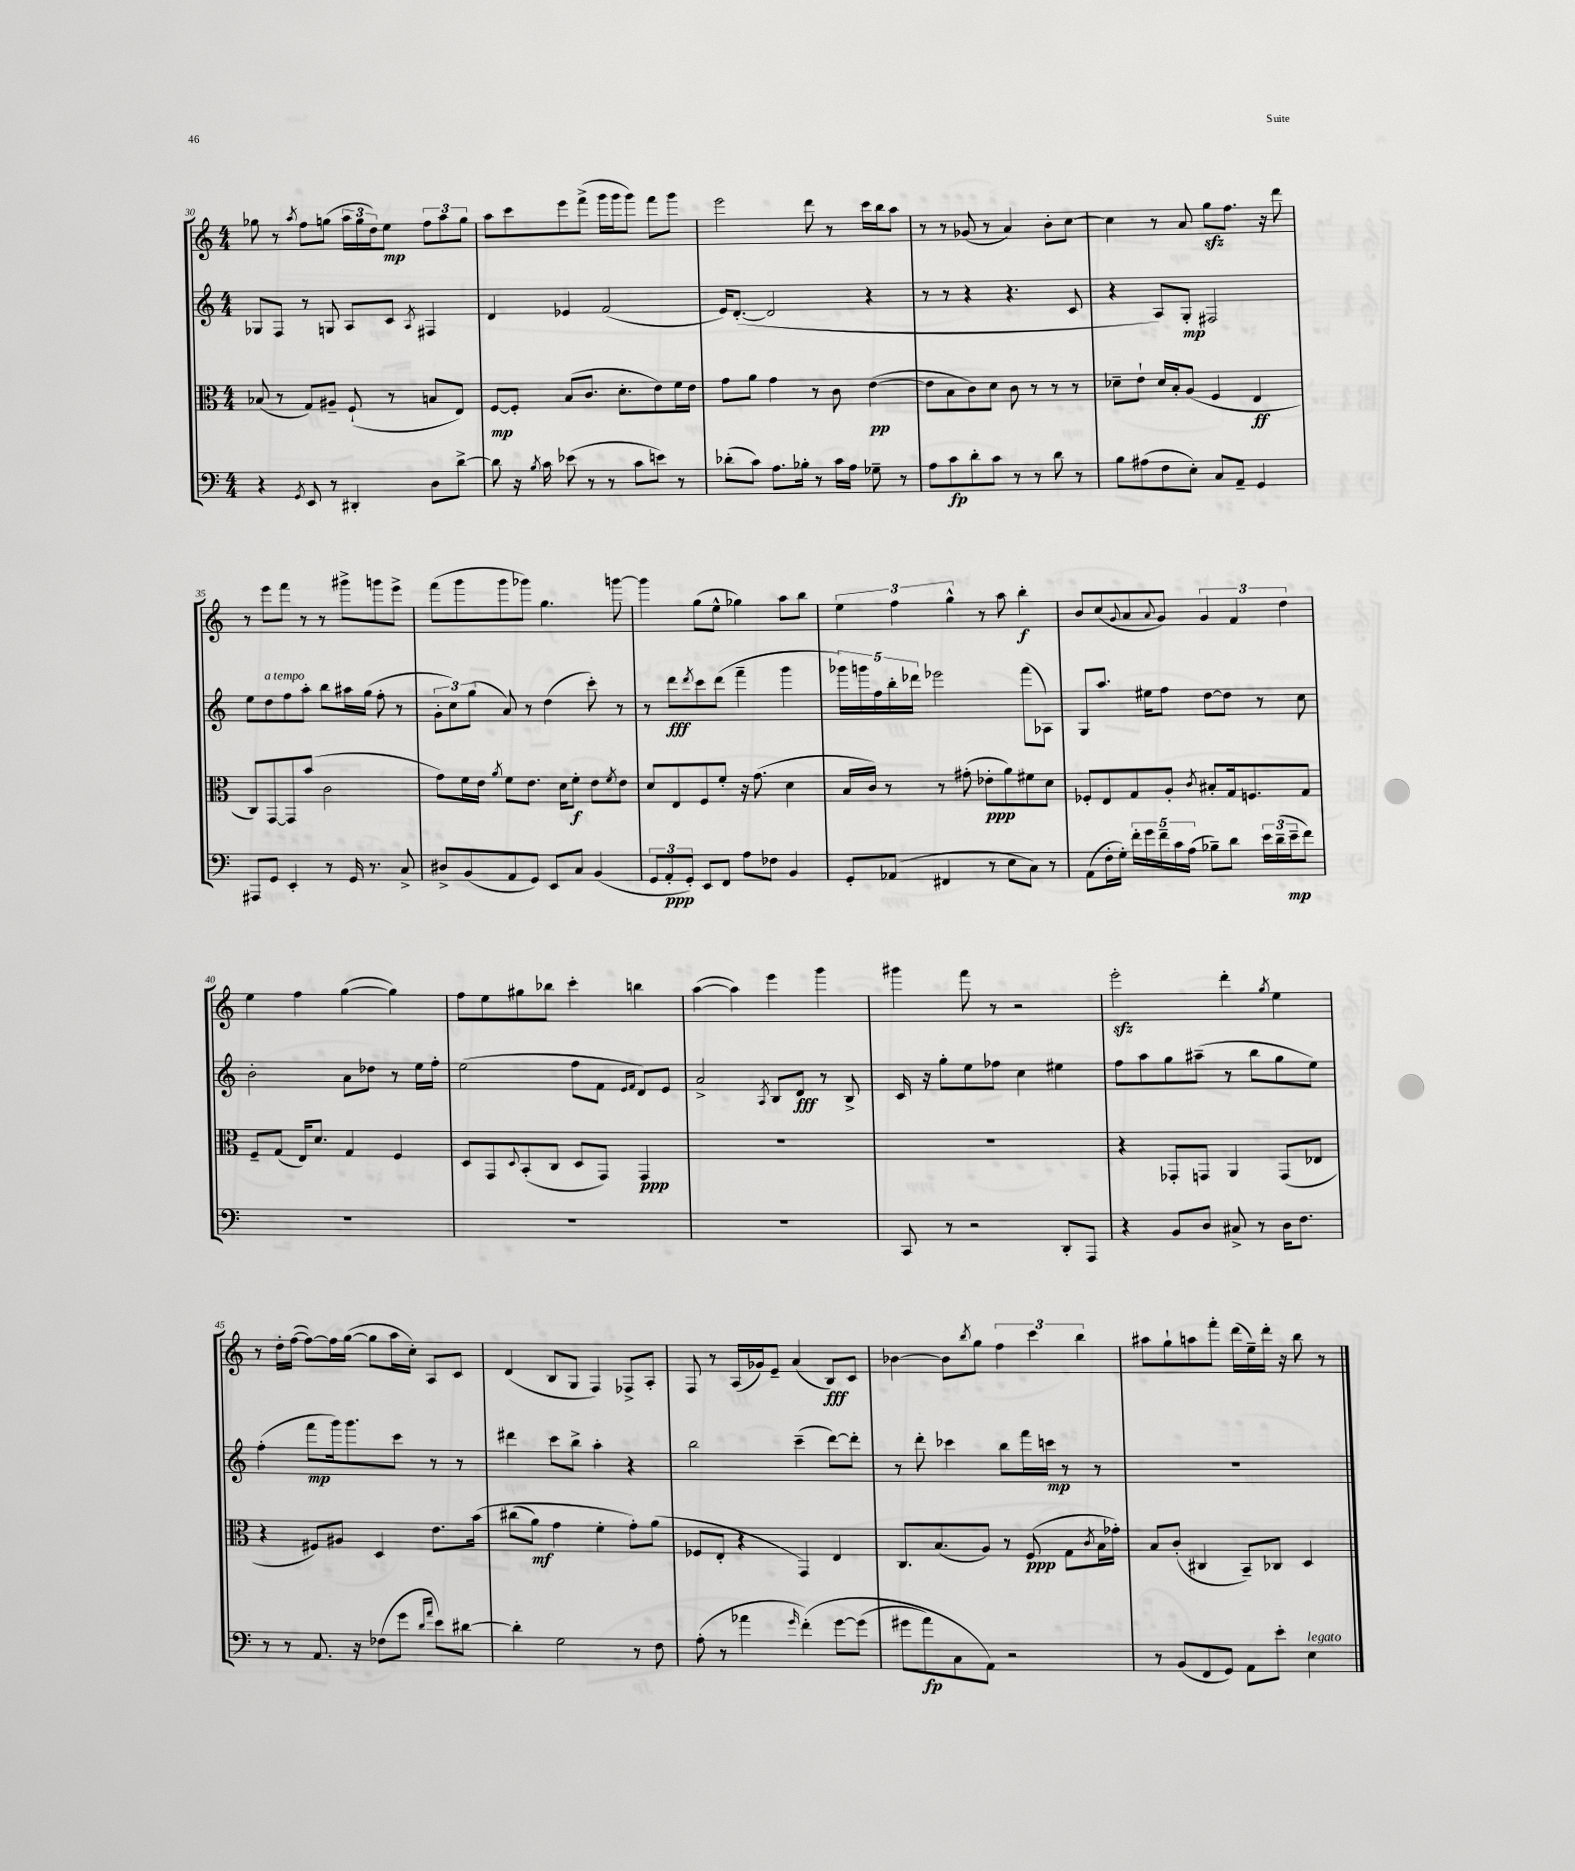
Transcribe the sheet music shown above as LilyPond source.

<<
\new StaffGroup <<
\new Staff = "s0" {
    \clef treble \key c \major \numericTimeSignature \time 4/4
    ges''8 r8 \acciaccatura { a''8 } f''8 g''8( \tuplet 3/2 { a''16 g''16 d''16) } e''8\mp \tuplet 3/2 { f''8 a''8 g''8 } |
    a''8 c'''8 e'''8 f'''8->( g'''16 g'''16 g'''8) f'''8 g'''8 |
    e'''2 d'''8 r8 c'''16 b''16 a''8 |
    r8 r8 ges'8( r8 a'4) b'8-. c''8~ |
    c''4 r8 a'8 g''8\sfz f''8. r16 d'''8 |
    r8 e'''8 f'''8 r8 r8 gis'''8-> g'''8 e'''8-> |
    f'''8( g'''8 g'''8 ges'''8) g''4. g'''8~ |
    g'''4 g''8( e''8-^ ges''4) a''8 b''8 |
    \tuplet 3/2 { e''4 f''4 g''4-^ } r8 a''8 b''4-.\f |
    b'8 c''8( \appoggiatura { g'8 } a'8 \appoggiatura { a'8 } g'8) \tuplet 3/2 { g'4 f'4 d''4 } |
    e''4 f''4 g''4~( g''4) |
    f''8 e''8 gis''8 bes''8 c'''4-. b''4 |
    a''4~( a''4) e'''4 g'''4 |
    gis'''4 f'''8 r8 r2 |
    e'''2-.\sfz d'''4-. \acciaccatura { g''8 } e''4 |
    r8 d''16-. f''16~( f''8~) f''16 g''16~( g''8 a''16 c''16-.) a8 c'8 |
    d'4( b8 g8 f4) fes8-> a8-. |
    f8 r8 a16( ges'16) e'8-- a'4( b8\fff) c'8 |
    bes'4~ bes'8 \acciaccatura { b''8 } g''8 \tuplet 3/2 { f''4 c'''4 b''4 } |
    ais''8 g''8-! a''8 f'''8-. d'''16( e''16--) d'''16-. r16 b''8 r8 \bar "|." |
}
\new Staff = "s1" {
    \clef treble \key c \major \numericTimeSignature \time 4/4
    ges8 f8 r8 g8 a8 c'8 \acciaccatura { a8 } fis4 |
    d'4 ees'4 f'2( |
    e'16) d'8.~-.( d'2 r4 |
    r8 r8 r4 r4. c'8 |
    r4 a8) g8-.\mp fis2 |
    e''8 d''8^\markup { \italic "a tempo" } f''8 a''8-. b''8 ais''16 g''16( f''8-. r8 |
    \tuplet 3/2 { g'8-. c''8) g''8( } a'8) r8 d''4( c'''8-.) r8 |
    r8 d'''8\fff \acciaccatura { d'''8 } c'''8 d'''8( f'''4-- g'''4 |
    \tuplet 5/4 { ges'''16) g'''16 f''16 b''16-. des'''16 } ees'''2 f'''8( aes8) |
    g8 a''8. eis''16 f''8 d''8~ d''8 r8 c''8 |
    b'2-. a'8 des''8 r8 e''16 f''16-. |
    e''2( f''8 f'8 \grace { e'16 f'16 } d'8) e'8 |
    a'2-> \acciaccatura { a8 } b8 d'8\fff r8 b8-> |
    c'16 r16 g''8-. e''8 fes''8 c''4 eis''4 |
    f''8 a''8 g''8 ais''8--( r8 b''8 g''8 e''8) |
    f''4-.( f'''8\mp g'''16) g'''8. c'''8 r8 r8 |
    dis'''4 c'''8 b''8-> a''4-. r4 |
    b''2 c'''4--( d'''8~) d'''8-. |
    r8 d'''8-. ces'''4 b''8 f'''16 c'''16\mp r8 r8 |
    R1 \bar "|." |
}
\new Staff = "s2" {
    \clef alto \key c \major \numericTimeSignature \time 4/4
    bes8( r8 g8) ais8-- f8-!( r8 b8 e8) |
    f8~\mp f8-. b8( c'8. d'8.-. e'8) f'16 e'16 |
    g'8 a'8 g'4 r8 c'8 e'4~\pp( |
    e'8 b8 c'8) d'8 c'8 r8 r8 r8 |
    des'8-- e'8-! des'16 b16-. a8( f4 e4\ff |
    c8) g,8~ g,8 b'8( c'2 |
    g'8) f'16 e'16 \acciaccatura { a'8 } f'8 e'8. d'16 f'8-.\f e'8 \acciaccatura { f'8 } e'8 |
    d'8 e8 f8 f'8-. r16 g'8.( d'4 |
    b16 c'16) r8 r8 gis'8-.( ees'8-.\ppp a'8) fis'8 d'8 |
    fes8-. e8 g8 a8-. \acciaccatura { c'8 } bis8-. g16 f8. g8 |
    f8-- g8( e16) d'8. g4 f4 |
    d8 g,8 \appoggiatura { d8 } b,8-.( c8 d8 g,8) g,4\ppp |
    R1 |
    R1 |
    r4 ges,8-. g,8 a,4 g,8( ees8 |
    r4 fis8) ais8 d4 e'8. b'16\( |
    cis''8( a'8\mf) g'4 f'4-. g'8-.\) a'8( |
    fes8 e8-. r4 g,4) e4 |
    c8. b8.( a8) r8 f8\ppp( g8 \acciaccatura { c'8 } b16 ges'16-.) |
    b8 c'8-.( cis4 b,8--) ces8 d4 \bar "|." |
}
\new Staff = "s3" {
    \clef bass \key c \major \numericTimeSignature \time 4/4
    r4 \acciaccatura { g,8 } e,8 r8 dis,4-. d8 d'8~-> |
    d'8 r16 \acciaccatura { b8 } c'16 ees'8( r8 r8 c'8 e'8) r8 |
    des'8-.( c'8) a8. bes16-. r8 c'16 a16 ges8-- r8 |
    a8 c'8\fp d'8-. c'8 r8 r8 d'8 r8 |
    b8 ais8( f8 e8-.) c8 a,8-- g,4 |
    ais,,8 g,8 e,4-. r8 g,16 r8. c8-> |
    dis8-> b,8( a,8 g,8) e,8 c8 b,4( |
    \tuplet 3/2 { g,8 a,8-.\ppp g,8-.) } e,8 f,8 a8 fes8 b,4 |
    g,8-. aes,8( fis,4 r8 e8 c8) r8 |
    a,8( f16-. g16-.) \tuplet 5/4 { f'16-. g'16 f'16-- c'16 a16( } bes8--) d'8 \tuplet 3/2 { e'16 d'16--( e'16--\mp } f'8) |
    R1 |
    R1 |
    R1 |
    c,8 r8 r2 d,8-. a,,8 |
    r4 b,8 d8 cis8-> r8 d16 f8. |
    r8 r8 a,8. r16 fes8( g'8 \grace { d'16 a'16 } e'8) dis'8~ |
    dis'4-. g2 r8 f8 |
    a8-.( r8 aes'4 \grace { g'16 } f'4-.)\( g'8~ g'8( |
    gis'8 a'8\fp) c8 a,8\) r2 |
    r8 b,8( f,8 g,8) a,8 e'8-. e4^\markup { \italic "legato" } \bar "|." |
}
>>
>>
\layout { \context { \Score currentBarNumber = #30 } }
